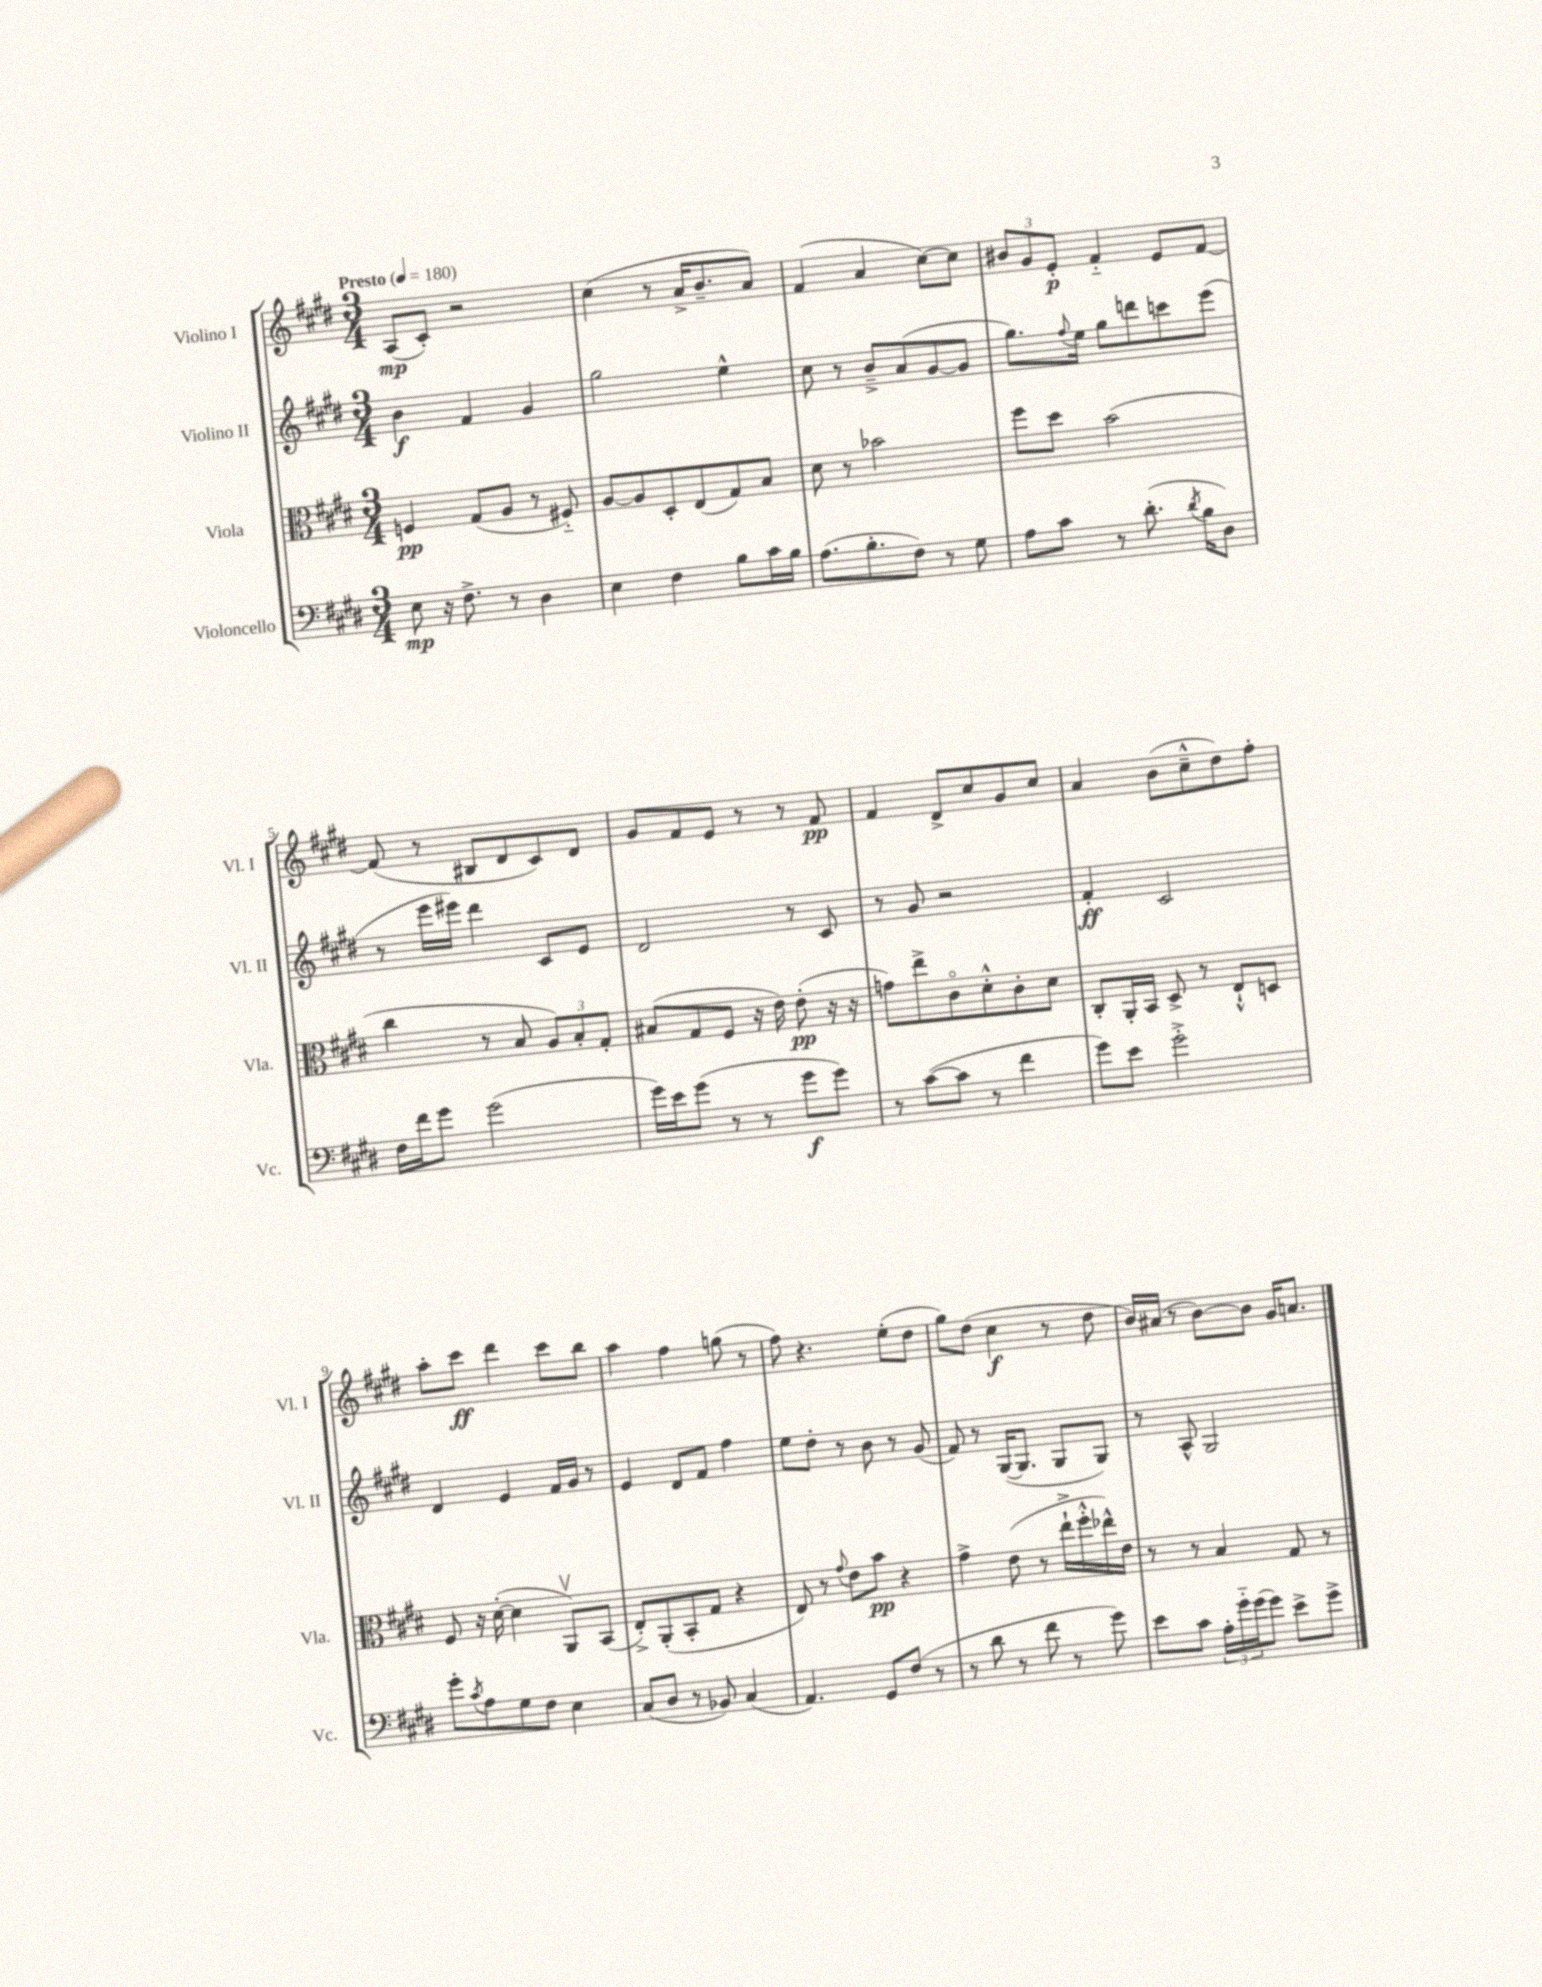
<<
\new StaffGroup <<
\new Staff = "s0" \with { instrumentName = "Violino I" shortInstrumentName = "Vl. I" } {
    \clef treble \key e \major \numericTimeSignature \time 3/4 \tempo "Presto" 4 = 180
    a8\mp( cis'8-.) r2 |
    cis''4( r8 a'16-> b'8.-- a'8) |
    fis'4( a'4 cis''8~) cis''8 |
    \tuplet 3/2 { bis'8 gis'8 e'8-.\p } fis'4-_ e'8 fis'8~ |
    fis'8( r8 bis8 dis'8 cis'8) dis'8 |
    gis'8 fis'8 e'8 r8 r8 fis'8\pp |
    fis'4 dis'8-> cis''8 gis'8 cis''8 |
    a'4 b'8( cis''8---^ dis''8) fis''8-. |
    a''8-. cis'''8\ff dis'''4 cis'''8 b''8 |
    a''4 fis''4 g''8( r8 |
    fis''8) r4. e''8-.( dis''8 |
    gis''8) dis''8( cis''4\f r8 dis''8 |
    b'16) ais'16( r8 b'8~) b'8 gis'16 a'8. \bar "|." |
}
\new Staff = "s1" \with { instrumentName = "Violino II" shortInstrumentName = "Vl. II" } {
    \clef treble \key e \major \numericTimeSignature \time 3/4
    b'4\f fis'4 gis'4 |
    gis''2 e''4-^ |
    cis''8 r8 b'8---> a'8( gis'8~ gis'8 |
    gis''8.) \appoggiatura { fis''8 } e''16 gis''8 d'''8 c'''8 e'''8( |
    r8 e'''16 eis'''16) dis'''4 cis'8 e'8 |
    dis'2 r8 cis'8 |
    r8 gis'8 r2 |
    fis'4-.\ff cis'2 |
    dis'4 e'4 fis'16 gis'16 r8 |
    e'4 dis'8 fis'8 fis''4 |
    e''8 dis''8-. r8 b'8 r8 gis'8( |
    fis'8) r8 gis16~( gis8. gis8 gis8) |
    r8 a8-^ gis2 \bar "|." |
}
\new Staff = "s2" \with { instrumentName = "Viola" shortInstrumentName = "Vla." } {
    \clef alto \key e \major \numericTimeSignature \time 3/4
    f4\pp gis8( a8 r8 fis8-_) |
    a8~ a8 dis8-. e8( gis8) b8 |
    dis'8 r8 bes'2 |
    fis''8 dis''8 b'2( |
    cis''4 r8 b8 \tuplet 3/2 { a8) b8-. gis8-. } |
    bis8( gis8 fis8 r16 e'16) e'8-.\pp( r16 r16 |
    g'8) e''8-> cis'8\flageolet dis'8-.-^ cis'8-. dis'8 |
    cis8-. a,16-. b,16 dis8-> r8 e8-!-^ d8 |
    fis8 r16 dis'16~-.( dis'4 a,8\upbow) b,8( |
    e8-.->) a,8-.( b,8-. gis8 r4 |
    e8) r8 \appoggiatura { gis'8 } e'8 b'8\pp r4 |
    gis'4-> e'8( r8 e''16-!-> fis''16-.-^ ees''16-^) e'16 |
    r8 r8 b4 gis8 r8 \bar "|." |
}
\new Staff = "s3" \with { instrumentName = "Violoncello" shortInstrumentName = "Vc." } {
    \clef bass \key e \major \numericTimeSignature \time 3/4
    e8\mp r16 fis8.-> r8 dis4 |
    e4 fis4 b8 cis'16 b16 |
    a8.( b8.-. fis8) r8 gis8 |
    a8 cis'8 r8 dis'8.-.( \acciaccatura { dis'8 } b16 dis8) |
    fis16 fis'16 gis'8 gis'2( |
    gis'16) e'16 gis'8( r8 r8 gis'8\f gis'8) |
    r8 cis'8~( cis'8 r8 fis'4 |
    gis'8) e'8 gis'2-.-> |
    gis'8-. \acciaccatura { cis'8 } a8 gis8 fis8 e4 |
    cis8( dis8 r8 bes,8) cis4( |
    a,4.) gis,8 fis8( r8 |
    r8 dis'8 r8 fis'8 r8 gis'8) |
    e'8 cis'8 \tuplet 3/2 { a16-. gis'16-_ gis'16( } gis'8) e'8-> gis'8-> \bar "|." |
}
>>
>>
